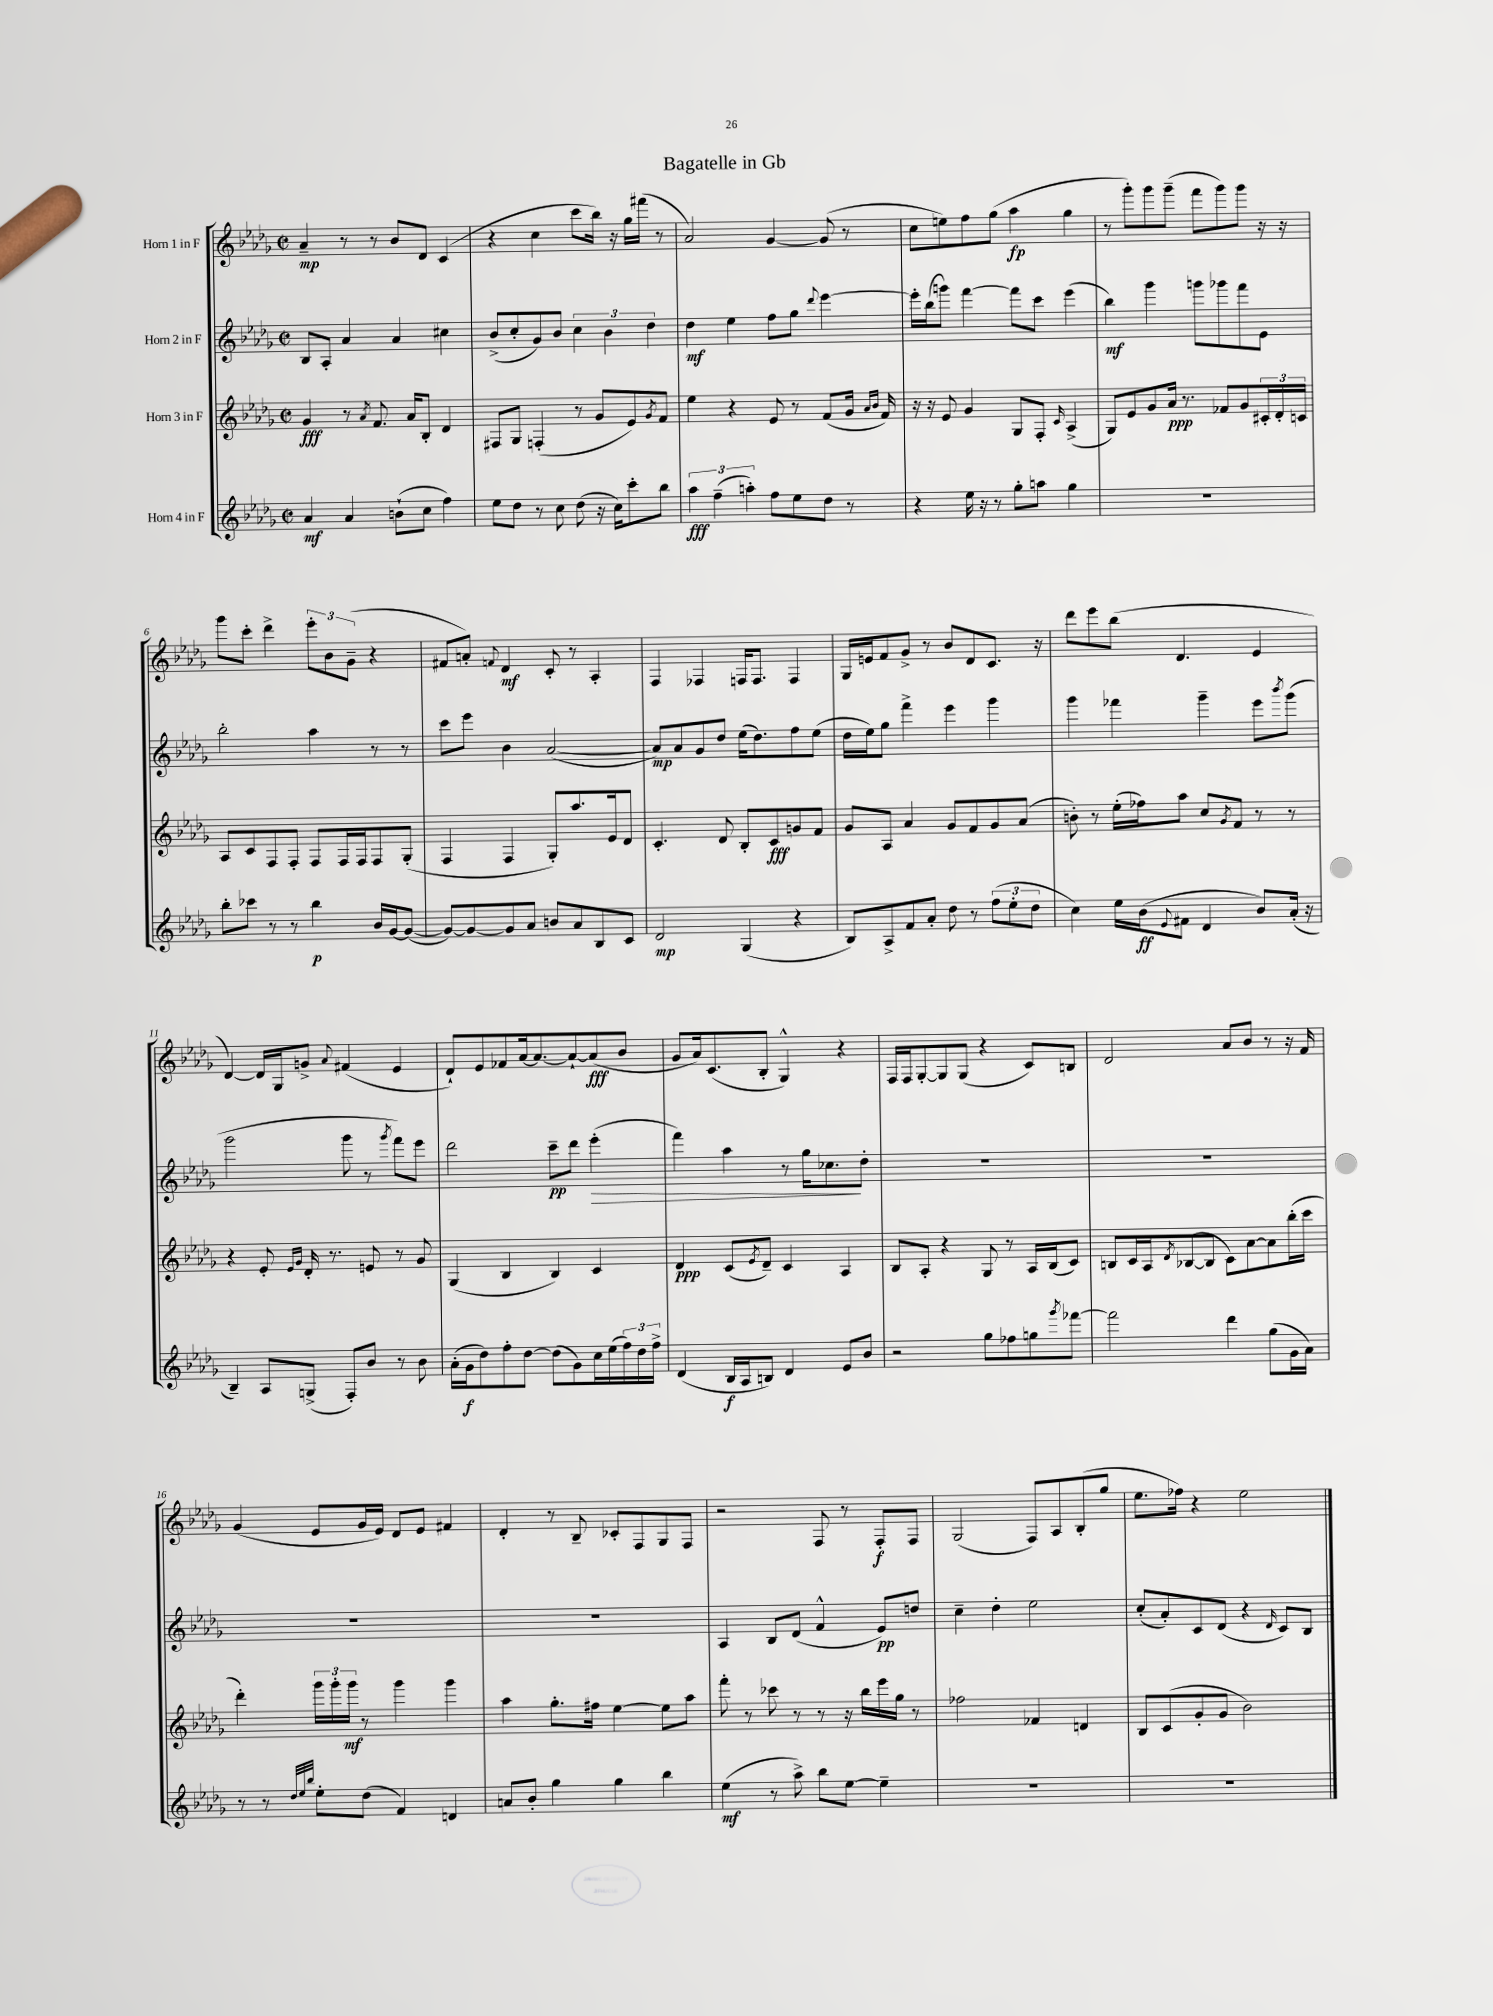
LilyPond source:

\header { title = "Bagatelle in Gb" }
<<
\new StaffGroup <<
\new Staff = "s0" \with { instrumentName = "Horn 1 in F" } {
    \clef treble \key des \major \defaultTimeSignature \time 2/2
    aes'4--\mp r8 r8 bes'8 des'8 c'4( |
    r4 c''4 c'''8 bes''16) r16 ges''16 fis'''16( r8 |
    aes'2) ges'4~ ges'8( r8 |
    c''8 e''8) f''8 ges''8( aes''4\fp ges''4 |
    r8 ges'''8-.) ges'''8 ges'''8--( f'''8 ges'''8) ges'''8 r16 r16 |
    ges'''8 c'''8-. des'''4-> \tuplet 3/2 { ees'''8-. bes'8 ges'8--( } r4 |
    fis'8 a'8-.) \appoggiatura { f'8 } des'4\mf c'8-. r8 aes4-. |
    f4 fes4 f16 f8. f4 |
    ges16 e'16 f'8 ges'8-> r8 bes'8 des'8 c'8. r16 |
    des'''8 ees'''8 bes''8( des'4. ees'4 |
    des'4~) des'16 ges16 g'8-> \appoggiatura { aes'8 } fis'4( ees'4 |
    des'8-!) ees'8 fes'8 aes'16~ aes'8.~ aes'8~-! aes'8\fff( bes'8 |
    ges'8 aes'16) c'8.( bes8-. ges4-^) r4 |
    f16 f16 ges8~-. ges8 ges8( r4 c'8) b8 |
    des'2 aes'8 bes'8 r8 r16 f'16 |
    ges'4( ees'8 ges'16 ees'16) des'8 ees'8 fis'4 |
    des'4-. r8 bes8-- ces'8-. f8 ges8 f8 |
    r2 f8 r8 f8-.\f f8 |
    ges2( f8) aes8 bes8-.( ges''8 |
    ees''8. fes''16) r4 ees''2 \bar "|." |
}
\new Staff = "s1" \with { instrumentName = "Horn 2 in F" } {
    \clef treble \key des \major \defaultTimeSignature \time 2/2
    bes8 aes8-. aes'4 aes'4 cis''4 |
    bes'8->( c''8-. ges'8) bes'8 \tuplet 3/2 { c''4 bes'4 des''4 } |
    des''4\mf ees''4 f''8 ges''8 \appoggiatura { des'''8 } ees'''4~ |
    ees'''16-. bes''16( g'''8) f'''4~ f'''8 c'''8 ees'''4( |
    bes''4\mf) ges'''4 g'''8 ges'''8 f'''8 ees'8 |
    bes''2-. aes''4 r8 r8 |
    c'''8 ees'''8 bes'4 aes'2~( |
    aes'8\mp) aes'8 ges'8 des''8 ees''16( des''8.) f''8 ees''8( |
    des''16 ees''16) ges''8 f'''4-> ees'''4 ges'''4 |
    ges'''4 fes'''4 ges'''4-- ees'''8 \acciaccatura { bes'''8 } ges'''8( |
    ges'''2 ges'''8 r8 \acciaccatura { ges'''8 } f'''8) ees'''8 |
    des'''2 c'''8--\pp des'''8 ees'''4-.\>( |
    f'''4) aes''4 r8 ges''16 ces''8.\! des''8-. |
    R1 |
    R1 |
    R1 |
    R1 |
    aes4 bes8 des'8( f'4-^ ees'8\pp) d''8 |
    c''4-- des''4-. ees''2 |
    c''8-.( aes'8-.) c'8 des'8( r4 \grace { des'16 } c'8) bes8 \bar "|." |
}
\new Staff = "s2" \with { instrumentName = "Horn 3 in F" } {
    \clef treble \key des \major \defaultTimeSignature \time 2/2
    ges'4\fff r8 \acciaccatura { aes'8 } f'8. aes'16 bes8-. des'4 |
    fis8 ges8 f4-.( r8 ges'8 ees'8) \acciaccatura { ges'8 } f'8 |
    ees''4 r4 ees'8 r8 f'8( ges'16 \grace { aes'16 bes'16 } f'16) |
    r16 r16 ees'8 ges'4 ges8 f8-. \grace { c'16 } aes4->( |
    ges8) ees'8 ges'8 aes'16\ppp r8. fes'8 ges'8 \tuplet 3/2 { cis'16-. des'16-. c'16 } |
    aes8 c'8 f8 f8-. f8 f16 f16 f8 ges8-.( |
    f4 f4 ges8-.) aes''8. ees'16 des'8 |
    c'4.-. des'8 bes8-. c'8\fff g'8 f'8 |
    ges'8 aes8 aes'4 ges'8 f'8 ges'8 aes'8( |
    b'8-.) r8 ees''16-.( fes''16) aes''8 c''8 \acciaccatura { ges'8 } f'8 r8 r8 |
    r4 ees'8-. \grace { ees'16 ges'16 } des'16-. r8. e'8 r8 ges'8 |
    ges4( bes4 bes4) c'4 |
    des'4\ppp c'8( \acciaccatura { ees'8 } des'8--) c'4 aes4 |
    bes8 aes8-. r4 ges8 r8 aes16 bes16( c'8) |
    b8 c'16 aes16 \acciaccatura { des'8 } bes8~( bes8 c'8) aes'8~ aes'8 bes''16-.( c'''16 |
    des'''4-.) \tuplet 3/2 { ges'''16 ges'''16-. ges'''16\mf } r8 ges'''4 ges'''4 |
    aes''4 ges''8.-. fis''16 ees''4~ ees''8 aes''8 |
    f'''8-. r8 ces'''8 r8 r8 r16 bes''16 ees'''16 ges''16 r8 |
    fes''2 fes'4 d'4 |
    bes8 c'8( ges'8-. ges'8 bes'2) \bar "|." |
}
\new Staff = "s3" \with { instrumentName = "Horn 4 in F" } {
    \clef treble \key des \major \defaultTimeSignature \time 2/2
    aes'4\mf aes'4 b'8-!( c''8 f''4) |
    ees''8 des''8 r8 c''8 des''8( r16 c''16) c'''8-. bes''8 |
    \tuplet 3/2 { aes''4\fff f''4--( a''4-.) } f''8 ees''8 des''8 r8 |
    r4 ees''16 r16 r8 ges''8-. a''8 ges''4 |
    R1 |
    bes''8-. ces'''8 r8 r8 bes''4\p bes'16 ges'16~ ges'8~( |
    ges'8~) ges'8~ ges'8 aes'8 b'8 aes'8 bes8 c'8 |
    des'2\mp ges4( r4 |
    bes8) aes8-> f'8 aes'8-. des''8 r8 \tuplet 3/2 { f''8( ees''8-. des''8 } |
    c''4) ees''16 bes'16\ff( \appoggiatura { ees'8 } fis'8 des'4 bes'8) aes'16-.( r16 |
    bes4--) aes8 g8->( f8-.) bes'8 r8 bes'8 |
    aes'16-.( ges'16\f des''8) f''8-. des''8~ des''8( ges'8) c''16 ees''16( \tuplet 3/2 { f''16) des''16 f''16-> } |
    des'4( bes16\f aes16 b8) des'4 ees'8 bes'8 |
    r2 ges''8 fes''8 g''8 \acciaccatura { ges'''8 } fes'''8~ |
    fes'''2 des'''4 ges''8( ges'16 aes'16) |
    r8 r8 \grace { des''32 ees''32 bes''32 } ees''8-. des''8( f'4) d'4 |
    a'8 bes'8-. ges''4 ges''4 bes''4 |
    ees''4\mf( r8 aes''8->) bes''8 ees''8~ ees''4-- |
    R1 |
    R1 \bar "|." |
}
>>
>>
